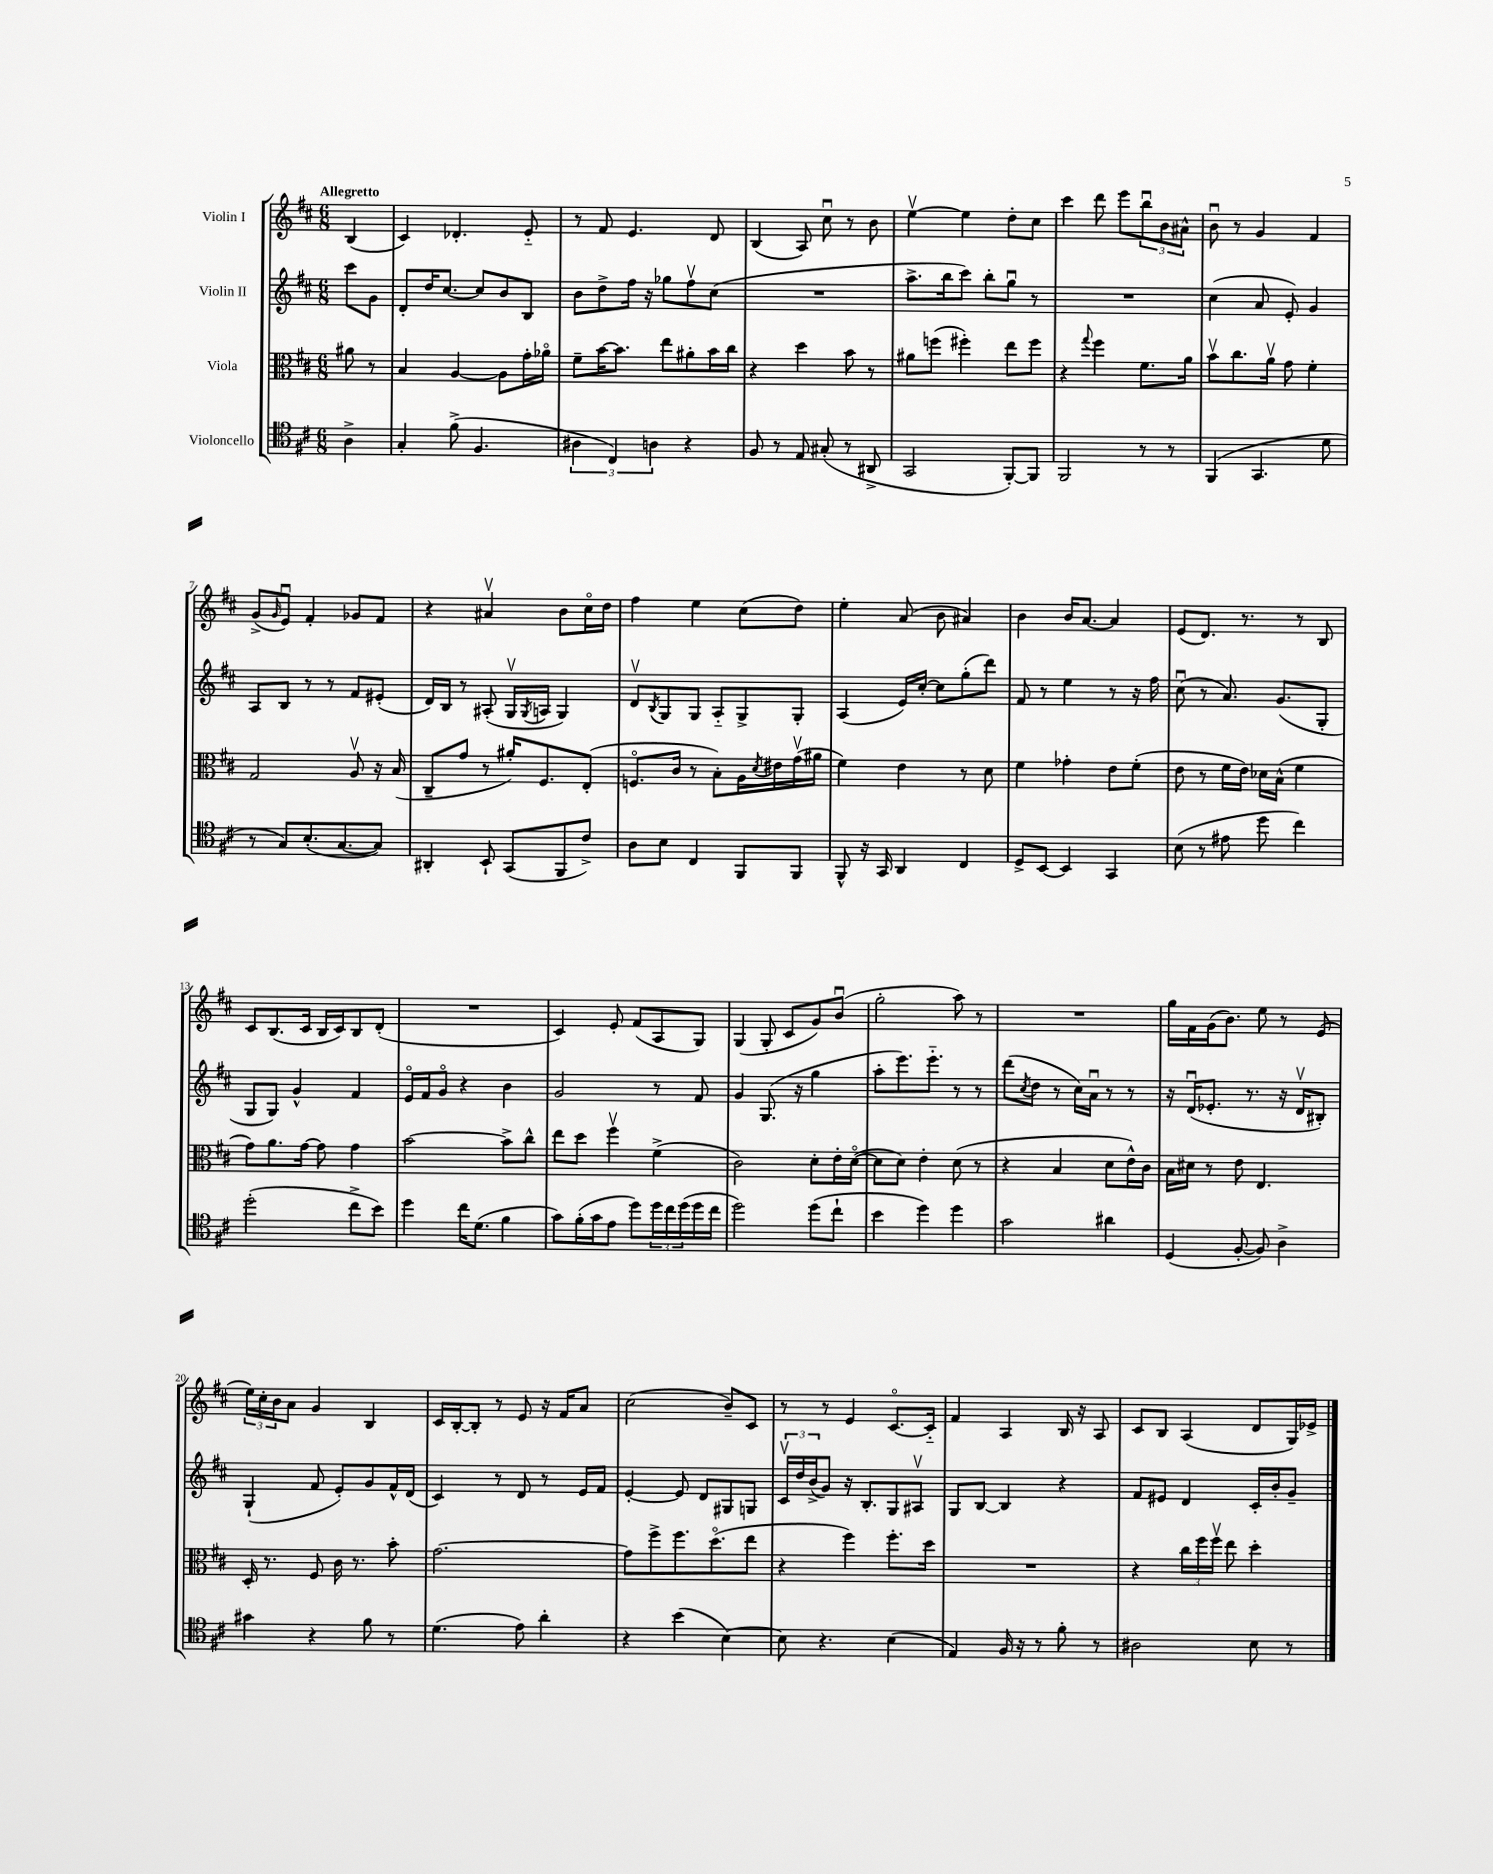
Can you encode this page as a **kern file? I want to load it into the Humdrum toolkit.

**kern	**kern	**kern	**kern
*part4	*part3	*part2	*part1
*staff4	*staff3	*staff2	*staff1
*I"Violoncello	*I"Viola	*I"Violin II	*I"Violin I
*clefC4	*clefC3	*clefG2	*clefG2
*k[f#c#]	*k[f#c#]	*k[f#c#]	*k[f#c#]
*M6/8	*M6/8	*M6/8	*M6/8
=	=	=	=
!	!	!	!LO:TX:a:B:t=Allegretto
4A^\	8a#X\	8ccc#\L	(4B/
.	8r	8g\J	.
=1	=1	=1	=1
4G'/	4B/	8d'/L	4c#/)
.	.	16dd/K	.
.	.	[8.cc#/J	.
(8f#^\	[4A/	.	4.d-X'/
4.F#/	.	8cc#/L]	.
.	8A\L]	8b/	.
.	16g'\L	8B/J	8e/
.	16a-X\JJ	.	.
=2	=2	=2	=2
6A#X\	8f#~\L	8b\L	8r
.	[16b\K	8dd^\	8f#/
6C#/)	.	.	.
.	8.b\J]	.	.
.	.	16ff#\Jk	4.e/
.	.	16r	.
6An\	.	.	.
.	8ee\L	8gg-X\L	.
4r	8a#X'\	8ff#v\	.
.	16b\L	(8cc#\J	8d/
.	16cc#\JJ	.	.
=3	=3	=3	=3
8F#/	4r	2.r	(4B/
8r	.	.	.
8E/	4dd\	.	8A/)
(8G#X'/	.	.	8cc#u\
8r	8b\	.	8r
8AA#X^/	8r	.	8b\
=4	=4	=4	=4
2GG/	8a#X\L	8.aa^\L	[4eev\
.	(8ffn\J	.	.
.	.	16bb\k	.
.	4ff#X'\)	8ccc#\J)	4ee\]
.	.	8bb'\L	.
[8FF#'/L)	8ee\L	8ggu\J	8dd'\L
8FF#/J]	8ff#\J	8r	8cc#\J
=5	=5	=5	=5
2FF#/	4r	2.r	4ccc#\
.	8qqgg/	.	.
.	4ff#\	.	8ddd\
.	.	.	8eee\L
8r	8.f#\L	.	12bbu\
.	.	.	12b\
8r	.	.	.
.	.	.	12a#X^^\J
.	16a\Jk	.	.
=6	=6	=6	=6
(4FF#/	8bv\L	(4cc#\	8bu\
.	8.cc#\	.	8r
4.GG/	.	8a/	4g/
.	16av\Jk	.	.
.	8g\	8e'/)	.
.	4f#'\	4g/	4f#/
8d\	.	.	.
!!LO:LB:g=z
=7	=7	=7	=7
8r	2G/	8A/L	(8g^/L
.	.	.	16qqg/
8G/L)	.	8B/J	8eu/J)
(8.B'/	.	8r	4f#'/
.	.	8r	.
[8.G/	.	.	.
.	8Av/	8f#/L	8g-X/L
8G/J])	16r	(8e#X'/J	8f#/J
.	(16B/	.	.
=8	=8	=8	=8
4AA#X'/	8C#~/L	16d/LL)	4r
.	.	16B/JJ	.
.	8g/J	8r	.
8BB`/	8r	(8A#X'/	4a#Xv/
(8GG/L	16a#X'/KL)	16Gv/LL	.
.	.	8qG/	.
.	8.F#/	16An/JJ	.
8FF#/	.	4G/)	8b\L
8c#^/J)	(8E'/J	.	16cc#\L
.	.	.	16dd\JJ
=9	=9	=9	=9
8A\L	8.Fn/L	8dv/L	4ff#\
.	.	8qB/	.
8B\J	.	8G/	.
.	16c#/Jk	.	.
4C#/	8r	8G/J	4ee\
.	8B'\L)	8A/L	.
8FF#/L	16A\L	8G^/	(8cc#\L
.	8qd/	.	.
.	16e#X\	.	.
8FF#/J	(16gv\	8G'/J	8dd\J)
.	16a#X\JJ	.	.
=10	=10	=10	=10
8FF#^^/	4f#\)	(4A/	4ee'\
16r	.	.	.
16GG/	.	.	.
4AA/	4e\	16e/LL)	(8a/
.	.	[16cc#'/JJ	.
.	.	8cc#\L]	8b\
4C#/	8r	(8gg'\	4a#X/)
.	8d\	8ddd\J)	.
=11	=11	=11	=11
8D^/L	4f#\	8f#/	4b\
[8BB/J	.	8r	.
4BB/]	4g-X'\	4ee\	16b/KL
.	.	.	[8.a/J
4GG/	8e\L	8r	4a/]
.	(8f#'\J	16r	.
.	.	16ff#\	.
=12	=12	=12	=12
(8B\	8e\	(8cc#u\	(8e/L
8r	8r	8r	8.d/J)
8e#X\	16f#\LL	8.a/)	.
.	16e\JJ)	.	8.r
8dd\	16d-X\LL	.	.
.	(16B^^\JJ	(8.g/L	.
4cc#\)	4f#\	.	8r
.	.	8G'/J	8B/
!!LO:LB:g=z
=13	=13	=13	=13
(2dd'\	8g\L)	8G/L	8c#/L
.	8.a\	8G/J)	(8.B/
.	.	4g^^/	.
.	[16g\Jk	.	16c#/Jk
.	8g\]	.	16B/LL
.	.	.	16c#/J)
8cc#^\L	4g\	4f#/	8B/
8b\J)	.	.	(8d'/J
=14	=14	=14	=14
4dd\	[2b\	16e/LL	2.r
.	.	16f#/J	.
.	.	8g/J	.
16cc#\KL	.	4r	.
(8.d\J	.	.	.
4f#\	8b^\L]	4b\	.
.	8cc#^^\J	.	.
=15	=15	=15	=15
8g\L)	8ee\L	2g/	4c#/)
(16f#'\L	8dd\J	.	.
16g\J	.	.	.
8e\J	4ff#v\	.	8e'/
8dd\L)	.	.	(8f#/L
24dd\L	(4f#^\	8r	8A/
24cc#\	.	.	.
(24dd\	.	.	.
16dd\	.	8f#/	8G/J)
16cc#\JJ	.	.	.
=16	=16	=16	=16
2dd\)	2c#\)	4g/	(4G/
.	.	(8.G/	8G'/
.	.	.	8c#/L
.	.	16r	.
(8dd\L	8d'\L	4gg\	8g/)
8cc#`\J	16e'\L	.	(8bu/J
.	([16d\JJ	.	.
=17	=17	=17	=17
4b\	8d\L]	8aa'\L	2gg'\
.	8d\J)	8.eee\)	.
4dd\)	4e'\	.	.
.	.	8.eee\J	.
4dd\	(8d\	8r	8aa\)
.	8r	8r	8r
=18	=18	=18	=18
2g\	4r	(8ddd\L	2.r
.	.	8qcc#/	.
.	.	8dd\J	.
.	4B/	8r	.
.	.	16cc#\LL)	.
.	.	16au\JJ	.
4a#X\	8d\L	8r	.
.	16e^^\L)	8r	.
.	16c#\JJ	.	.
=19	=19	=19	=19
(4D/	16B\LL	16r	16gg\LL
.	16d#X\JJ	(16du/KL	16f#\
.	8r	8.e-X'/J	(16g\J
.	.	.	8.b\J)
[8F#'/	8e\	.	.
.	.	8.r	.
8F#/])	4.E/	.	8ee\
4A^\	.	16r	8r
.	.	16dv/KL	.
.	.	8B#X'/J)	(8e/
!!LO:LB:g=z
=20	=20	=20	=20
4g#X\	16D'/	(4G`/	24ee\LL)
.	.	.	24cc#'\
.	8.r	.	.
.	.	.	24b\J
.	.	.	8a\J
4r	8F#/	8f#/	4g/
.	16c#\	8e'/L)	.
.	8.r	.	.
8f#\	.	8g/	4B/
8r	8b'\	16f#^^/L	.
.	.	(16d/JJ	.
=21	=21	=21	=21
(4.d\	[2.g\	4c#/)	16c#/LL
.	.	.	[16B'/J
.	.	.	8B'/J]
.	.	8r	8r
8e\)	.	8d/	8e/
4a'\	.	8r	16r
.	.	.	16f#/KL
.	.	16e/LL	8a/J
.	.	16f#/JJ	.
=22	=22	=22	=22
4r	8g\L]	[4e'/	(2cc#\
.	8ff#^\	.	.
(4b\	8.ff#\	8e/]	.
.	.	8d/L	.
.	(8.dd\	.	.
[4B\)	.	8G#X/	8b~/L)
.	8ee\J	8Gn/J	8c#/J
=23	=23	=23	=23
8B\]	4r	24c#v/LL	8r
.	.	24dd/	.
.	.	(24b^/J	.
4.r	.	8g/J)	8r
.	4ff#\)	16r	4e/
.	.	8.B'/L	.
(4B\	8.ff#'\L	8G/	[8.c#/L
.	.	8A#Xv/J	.
.	16dd\Jk	.	16c#/Jk]
=24	=24	=24	=24
4E/)	2.r	8G/L	4f#/
.	.	[8B/J	.
16F#/	.	4B/]	4A/
16r	.	.	.
8r	.	.	.
8f#'\	.	4r	16B/
.	.	.	16r
8r	.	.	8A/
=25	=25	=25	=25
2A#X\	4r	8f#/L	8c#/L
.	.	8e#X/J	8B/J
.	24cc#\LL	4d/	(4A/
.	24ff#\	.	.
.	24ff#v\JJ	.	.
.	8ee\	.	.
8B\	4dd'\	16c#'/LL	8d/L
.	.	16b'/J	.
8r	.	8g~/J	16G/L)
.	.	.	16e-X^/JJ
==	==	==	==
*-	*-	*-	*-
